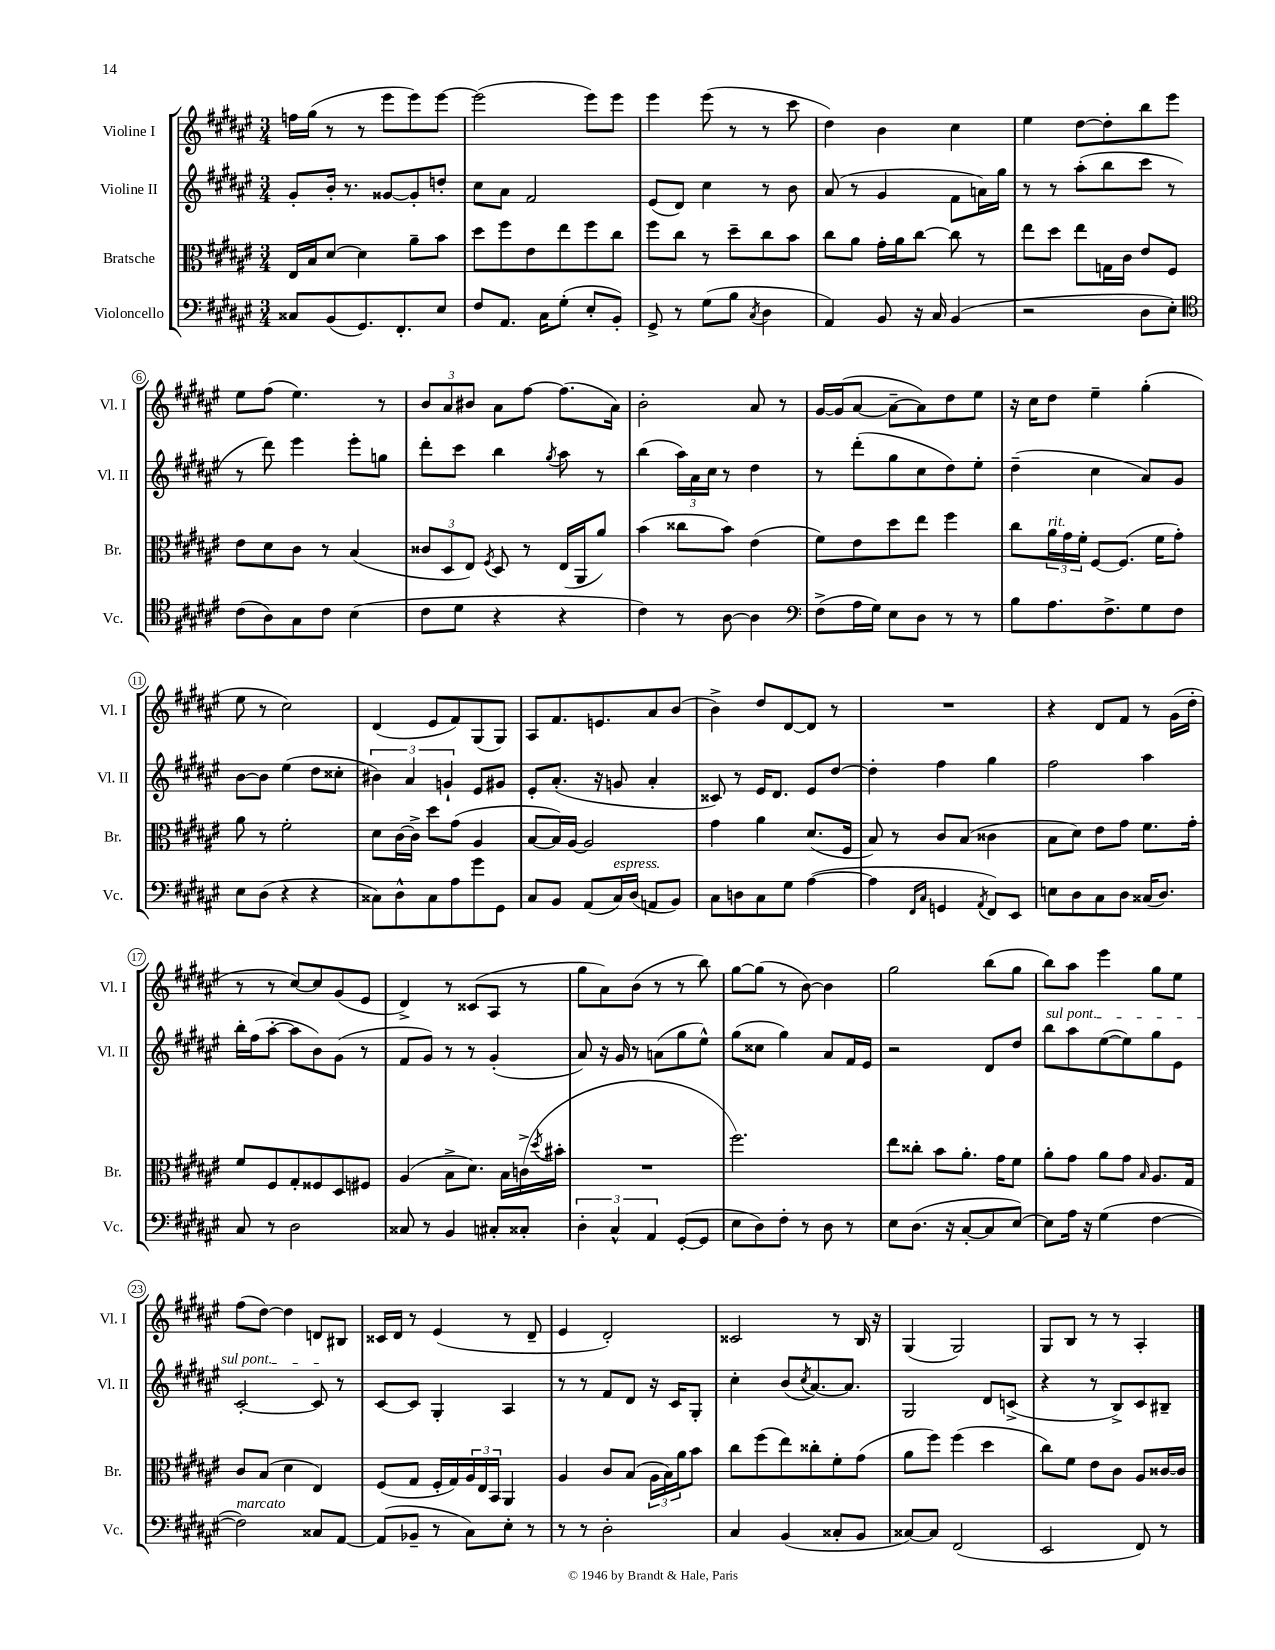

**kern	**kern	**kern	**kern
*staff4	*staff3	*staff2	*staff1
*clefF4	*clefC3	*clefG2	*clefG2
*k[f#c#g#d#a#e#]	*k[f#c#g#d#a#e#]	*k[f#c#g#d#a#e#]	*k[f#c#g#d#a#e#]
*M3/4	*M3/4	*M3/4	*M3/4
8C##	16E#	8g#'	16ff
.	16B	.	(16gg#
(8BB	[8d#	16b'	8r
.	.	8.r	.
8.GG#)	4d#]	.	8r
.	.	[8g##	8eee#
8.FF#'	.	.	.
.	8a#~	8g##']	8eee#)
8E#	8b	8dd'	[8eee#
=	=	=	=
8F#	8dd#	8cc#	(2eee#]
8.AA#	8ff#	8a#	.
.	8e#	2f#	.
16C#	.	.	.
(8G#'	8ee#	.	.
8E#'	8ff#	.	8eee#)
8BB')	8cc#	.	8eee#
=	=	=	=
8GG#^	8ff#	(8e#	4eee#
8r	8cc#	8d#)	.
(8G#	8r	4cc#	(8eee#
8B	8dd#~	.	8r
8qC#	.	.	.
4D#	8cc#	8r	8r
.	8b	8b	8ccc#
=	=	=	=
4AA#)	8cc#	(8a#	4dd#)
.	8a#	8r	.
8BB	16g#'	4g#	4b
.	16a#	.	.
16r	[8cc#	.	.
16C#	.	.	.
(4BB	8cc#]	8f#	4cc#
.	8r	16a)	.
.	.	16gg#	.
=	=	=	=
2r	8ee#	8r	4ee#
.	8dd#	8r	.
.	8ee#	(8aa#'	[8dd#
.	16G	8bb	8dd#']
.	16c#	.	.
8D#	8e#	8ccc#	8bb
8E#')	8F#	8r	8eee#
=	=	=	=
*clefC4	*	*	*
(8c#	8e#	8r	8ee#
8A#)	8d#	8ddd#)	(8ff#
8G#	8c#	4eee#	4.ee#)
8c#	8r	.	.
(4B	(4B	8eee#'	.
.	.	8gg	8r
=	=	=	=
8c#	12c##	8ddd#'	12b
.	12D#	.	12a#
8d#	.	8ccc#	.
.	12E#)	.	12b#
.	8qF#	.	.
4r	8D#	4bb	8a#
.	8r	.	[8ff#
.	.	8qgg#	.
4r	(16E#	8aa#	(8.ff#]
.	16AA#	.	.
.	8a#)	8r	.
.	.	.	16a#)
=	=	=	=
4c#)	(4b	(4bb	2b'
8r	8cc##	24aa#)	.
.	.	24a#	.
.	.	24cc#	.
[8A#	8b)	8r	.
4A#]	(4e#	4dd#	8a#
.	.	.	8r
=	=	=	=
*clefF4	*	*	*
(8F#^	8f#)	8r	[16g#
.	.	.	(16g#]
16A#	8e#	(8ddd#'	[8a#
16G#)	.	.	.
8E#	8dd#	8gg#	8a#~_
8D#	8ee#	8cc#	8a#])
8r	4ff#	8dd#)	8dd#
8r	.	8ee#'	8ee#
=	=	=	=
8B	8cc#	(4dd#~	16r
.	.	.	16cc#
8.A#	24a#	.	8dd#
.	24g#	.	.
.	24f#'	.	.
.	[8F#	4cc#	4ee#~
8.F#^	.	.	.
.	(8.F#]	.	.
8G#	.	8a#)	(4gg#'
.	16f#	.	.
8F#	8g#')	8g#	.
=	=	=	=
8E#	8a#	[8b	8ee#
(8D#	8r	8b]	8r
4r	2f#'	(4ee#	2cc#)
4r	.	8dd#	.
.	.	8cc##'	.
=	=	=	=
8C##)	8d#	6b#)	(4d#
8D#^^	[16c#	.	.
.	.	6a#	.
.	16c#^]	.	.
8C##	8dd#	.	8e#
.	.	6g`	.
8A#	(8g#	.	8f#)
8g#	4A#	8e#	(8G#
8GG#	.	8g#	8G#)
=	=	=	=
8C#	[8B	8e#'	8A#
8BB	16B])	(8.a#'	8.f#
.	[16A#	.	.
(8AA#	2A#]	.	.
.	.	16r	8.e
16C#)	.	8g	.
(16D#	.	.	.
8AA	.	4a#'	8a#
8BB)	.	.	(8b
=	=	=	=
8C#	4g#	8c##)	4b^)
8D	.	8r	.
8C#	4a#	16e#	8dd#
.	.	8.d#	.
8G#	.	.	[8d#
([4A#	(8.d#	8e#	8d#]
.	.	[8dd#	8r
.	16F#	.	.
=	=	=	=
4A#]	8B)	4dd#']	2.r
.	8r	.	.
16qqFF#	.	.	.
16qqC#	.	.	.
4GG	8c#	4ff#	.
.	(8B	.	.
8qAA#	.	.	.
8FF#)	4c##	4gg#	.
8EE#	.	.	.
=	=	=	=
8E	8B	2ff#	4r
8D#	8d#)	.	.
8C#	8e#	.	8d#
8D#	8g#	.	8f#
(16C##	8.f#	4aa#	8r
8.D#)	.	.	.
.	.	.	(16g#
.	16g#'	.	16dd#'
=	=	=	=
8C#	8f#	16bb'	8r
.	.	(16ff#	.
8r	8F#	[8aa#'	8r
2D#	8G#'	8aa#]	[8cc#)
.	8F##	8b)	8cc#]
.	8D#	(8g#	(8g#
.	8F#	8r	8e#
=	=	=	=
8C##	(4A#	8f#	4d#^)
8r	.	8g#)	.
4BB	8B^	8r	8r
.	8.d#)	8r	(8c##
8C#'	.	(4g#'	8A#
.	16B	.	.
8C##'	(16c^	.	8r
.	8qdd#	.	.
.	16b#'	.	.
=	=	=	=
6D#'	2.r	8a#)	8gg#
.	.	16r	8a#)
6C#^^	.	.	.
.	.	16g#	.
.	.	8r	(8b
6AA#	.	.	.
.	.	(8a	8r
([8GG#'	.	8gg#	8r
8GG#]	.	8ee#^^)	8bb)
=	=	=	=
8E#	2.ff#)	(8gg#	[8gg#
8D#)	.	8cc##	(8gg#]
8F#'	.	4gg#)	8r
8r	.	.	[8b)
8D#	.	8a#	4b]
8r	.	16f#	.
.	.	16e#	.
=	=	=	=
8E#	8ee#	2r	2gg#
(8.D#	8cc##'	.	.
.	8b	.	.
16r	.	.	.
[8C#'	8.a#'	.	.
8C#]	.	8d#	(8bb
.	16g#	.	.
[8E#)	8f#	8dd#	8gg#
=	=	=	=
8E#]	8a#'	8bb	8bb)
16A#	8g#	8aa#	8aa#
16r	.	.	.
(4G#	8a#	([8ee#	4eee#
.	8g#	8ee#])	.
.	16qqB	.	.
[4F#	8.A#	8gg#	8gg#
.	.	8e#	8ee#
.	16G#	.	.
=	=	=	=
2F#])	8c#	[2c#'	(8ff#
.	(8B	.	[8dd#)
.	4d#	.	4dd#]
8C##	4E#)	8c#]	8d
[8AA#	.	8r	8B#
=	=	=	=
(8AA#]	(8F#	[8c#	16c##
.	.	.	16d#
8BB-~	8G#	8c#]	8r
8r	16F#'	4G#'	(4e#
.	16G#)	.	.
8C#)	24A#	.	.
.	24E#	.	.
.	24BB	.	.
8E#'	4AA#	4A#	8r
8r	.	.	8d#~
=	=	=	=
8r	4A#	8r	4e#
8r	.	8r	.
2D#'	8c#	8f#	2d#')
.	(8B	8d#	.
.	24A#	16r	.
.	24B)	.	.
.	.	16c#	.
.	24a#	.	.
.	8b	8G#'	.
=	=	=	=
4C#	8cc#	4cc#'	2c##
.	(8ff#	.	.
(4BB	8ee#)	(8b	.
.	.	8qcc#	.
.	8cc##'	[8.a#)	.
8C##'	8f#'	.	8r
.	.	8.a#]	.
8BB	(8g#	.	16B
.	.	.	16r
=	=	=	=
[8C##)	8a#	2G#	(4G#
8C##]	8ff#)	.	.
(2FF#	(4ff#	.	2G#)
.	4dd#	8d#	.
.	.	(8c^	.
=	=	=	=
2EE#	8cc#)	4r	8G#
.	8f#	.	8B
.	8e#	8r	8r
.	8c#	8B^)	8r
8FF#)	8A#	8c#	4A#'
8r	[16c##	8B#~	.
.	16c##]	.	.
==	==	==	==
*-	*-	*-	*-
